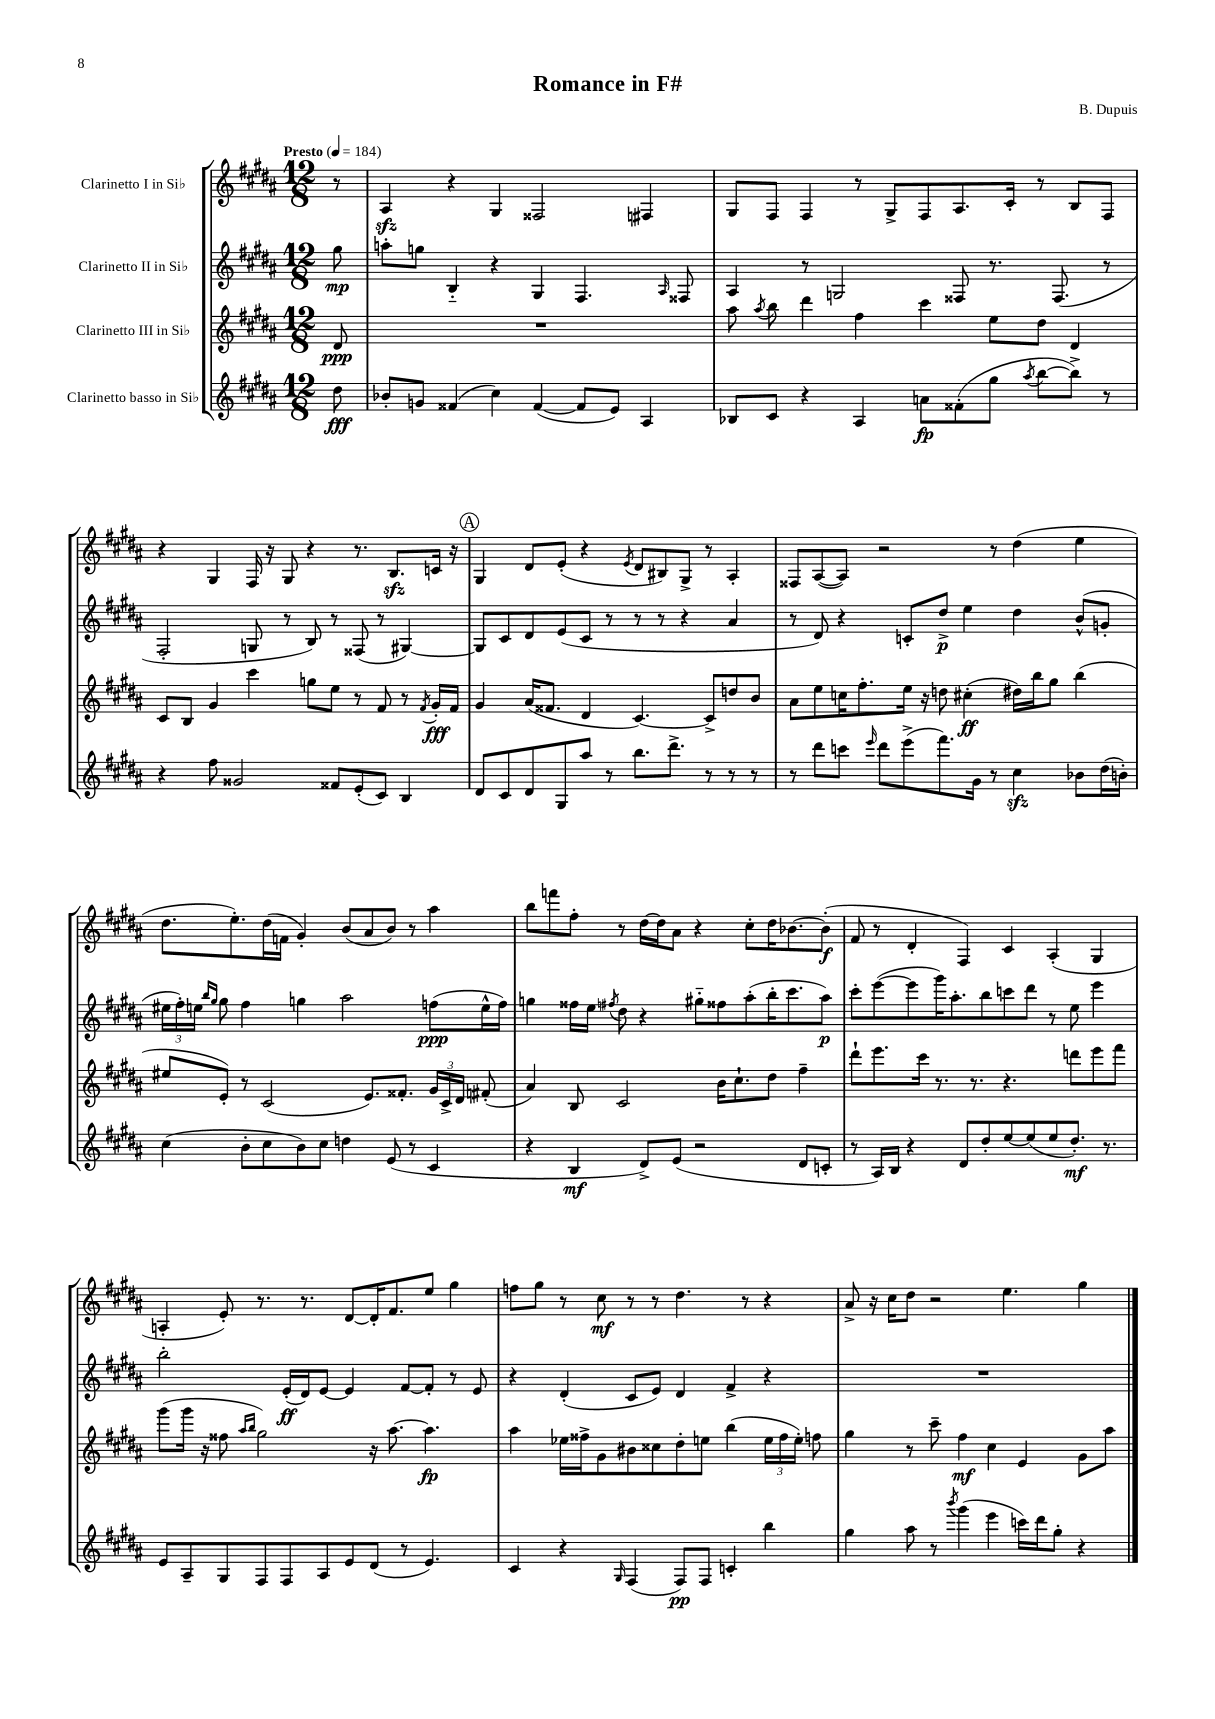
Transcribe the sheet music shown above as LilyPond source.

\header { title = "Romance in F#" composer = "B. Dupuis" }
<<
\new StaffGroup <<
\new Staff = "s0" \with { instrumentName = "Clarinetto I in Sib" } {
    \clef treble \key b \major \numericTimeSignature \time 12/8 \partial 8 \tempo "Presto" 4 = 184
    \autoBeamOff r8 |
    ais4\sfz r4 gis4 fisis2 fis4 |
    gis8[ fis8] fis4 r8 gis8[-> fis8 ais8. cis'16]-. r8 b8[ fis8] |
    r4 gis4 fis16 r16 gis8 r4 r8. b8.[\sfz c'16] r16 |
    \mark \markup { \circle "A" } gis4 dis'8[ e'8]-.( r4 \acciaccatura { e'8 } dis'8[ bis8) gis8]-> r8 ais4-. |
    fisis8[ ais8~( ais8]) r2 r8 dis''4( e''4 |
    dis''8.[ e''8.-.) dis''16( f'16] gis'4-.) b'8[( ais'8 b'8]) r8 ais''4 |
    b''8[ f'''8 fis''8]-. r8 dis''16[~ dis''16 ais'8] r4 cis''8[-. dis''16 bes'8.~ bes'8]-.\f( |
    fis'8 r8 dis'4-. fis4) cis'4 ais4-.( gis4 |
    a4-. e'8-.) r8. r8. dis'8[~ dis'16-. fis'8. e''8] gis''4 |
    f''8[ gis''8] r8 cis''8\mf r8 r8 dis''4. r8 r4 |
    ais'8-> r16 cis''16[ dis''8] r2 e''4. gis''4 \bar "|." |
}
\new Staff = "s1" \with { instrumentName = "Clarinetto II in Sib" } {
    \clef treble \key b \major \numericTimeSignature \time 12/8 \partial 8
    \autoBeamOff gis''8\mp |
    a''8[-. g''8] b4-_ r4 gis4 fis4. \grace { ais16 } fisis8 |
    ais4 r8 g2 fisis8 r8. fisis8.( r8 |
    fis2-. g8 r8 b8) r8 fisis8( r8 gis4~) |
    \mark \markup { \circle "A" } gis8[ cis'8 dis'8 e'8( cis'8] r8 r8 r8 r4 ais'4 |
    r8 dis'8) r4 c'8[-. dis''8]->\p e''4 dis''4 b'8[-^( g'8]-. |
    \tuplet 3/2 { eis''16[ fis''16-.) e''16] } \grace { b''16[ gis''16] } gis''8 fis''4 g''4 ais''2 f''8[\ppp( e''16-^ f''16]) |
    g''4 fisis''16[ e''16] \acciaccatura { fis''8 } dis''8 r4 gis''8[-_ fisis''8 ais''8-.( b''16-. cis'''8. ais''8]\p) |
    cis'''8[-. e'''8~( e'''8 gis'''16) ais''8.-. b''8 c'''8 dis'''8] r8 e''8 e'''4 |
    b''2-. e'16[-.\ff( dis'16) e'8]~ e'4 fis'8[~ fis'8]-. r8 e'8 |
    r4 dis'4-.( cis'8[ e'8]) dis'4 fis'4-> r4 |
    R1. \bar "|." |
}
\new Staff = "s2" \with { instrumentName = "Clarinetto III in Sib" } {
    \clef treble \key b \major \numericTimeSignature \time 12/8 \partial 8
    \autoBeamOff dis'8\ppp |
    R1. |
    ais''8 \acciaccatura { ais''8 } b''8 dis'''4 fis''4 cis'''4 e''8[ dis''8] dis'4 |
    cis'8[ b8] gis'4 cis'''4 g''8[ e''8] r8 fis'8 r8 \acciaccatura { fis'8 } gis'16[-.\fff fis'16] |
    \mark \markup { \circle "A" } gis'4 ais'16[( fisis'8.] dis'4 cis'4.~) cis'8[-> d''8 b'8] |
    ais'8[ e''8 c''16 fis''8.-. e''16] r16 d''8 cis''4-.\ff( dis''16[) b''16 gis''8] b''4( |
    eis''8[ e'8]-.) r8 cis'2( e'8.[) fisis'8.]-. \tuplet 3/2 { gis'16[ cis'16-> dis'16] } fis'8-.( |
    ais'4) b8 cis'2 b'16[ cis''8.-! dis''8] fis''4-- |
    dis'''8[-! e'''8. cis'''16] r8. r8. r4. d'''8[ e'''8 fis'''8] |
    gis'''8[( gis'''16] r16 fisis''8 \grace { ais''16[ b''16] } gis''2) r16 ais''8.~ ais''4.\fp |
    ais''4 ees''16[ fisis''16-> gis'8 bis'8 cisis''8 dis''8-. e''8] b''4( \tuplet 3/2 { e''16[ fisis''16 e''16]-.) } f''8 |
    gis''4 r8 cis'''8-- fis''4\mf cis''4 e'4 gis'8[ ais''8] \bar "|." |
}
\new Staff = "s3" \with { instrumentName = "Clarinetto basso in Sib" } {
    \clef treble \key b \major \numericTimeSignature \time 12/8 \partial 8
    \autoBeamOff dis''8\fff |
    bes'8[-. g'8] fisis'4( cis''4) fisis'4~( fisis'8[ e'8]) ais4 |
    bes8[ cis'8] r4 ais4 a'8[\fp fisis'8-.( gis''8] \acciaccatura { ais''8 } b''8[~ b''8]->) r8 |
    r4 fis''8 gisis'2 fisis'8[ e'8-.( cis'8]) b4 |
    \mark \markup { \circle "A" } dis'8[ cis'8 dis'8 gis8 ais''8] r8 b''8.[ dis'''8.]-> r8 r8 r8 |
    r8 dis'''8[ c'''8] \grace { e'''16 } dis'''8[ e'''8->( fis'''8.) gis'16] r8 cis''4\sfz bes'8[ dis''16( b'16]-.) |
    cis''4( b'8[-. cis''8 b'8) cis''8] d''4 e'8( r8 cis'4 |
    r4 b4\mf dis'8[->) e'8]( r2 dis'8[ c'8]-. |
    r8 ais16[) b16] r4 dis'8[ dis''8-. e''8~ e''8( e''8 dis''8.]-.\mf) r8. |
    e'8[ ais8-- gis8 fis8 fis8 ais8 e'8 dis'8]( r8 e'4.) |
    cis'4 r4 \grace { gis16 } fis4( fis8[\pp) fis8] c'4-. b''4 |
    gis''4 ais''8 r8 \acciaccatura { b'''8 } gis'''4( e'''4 c'''16[) dis'''16 gis''8]-. r4 \bar "|." |
}
>>
>>
\layout { \context { \Score \remove "Bar_number_engraver" } }
